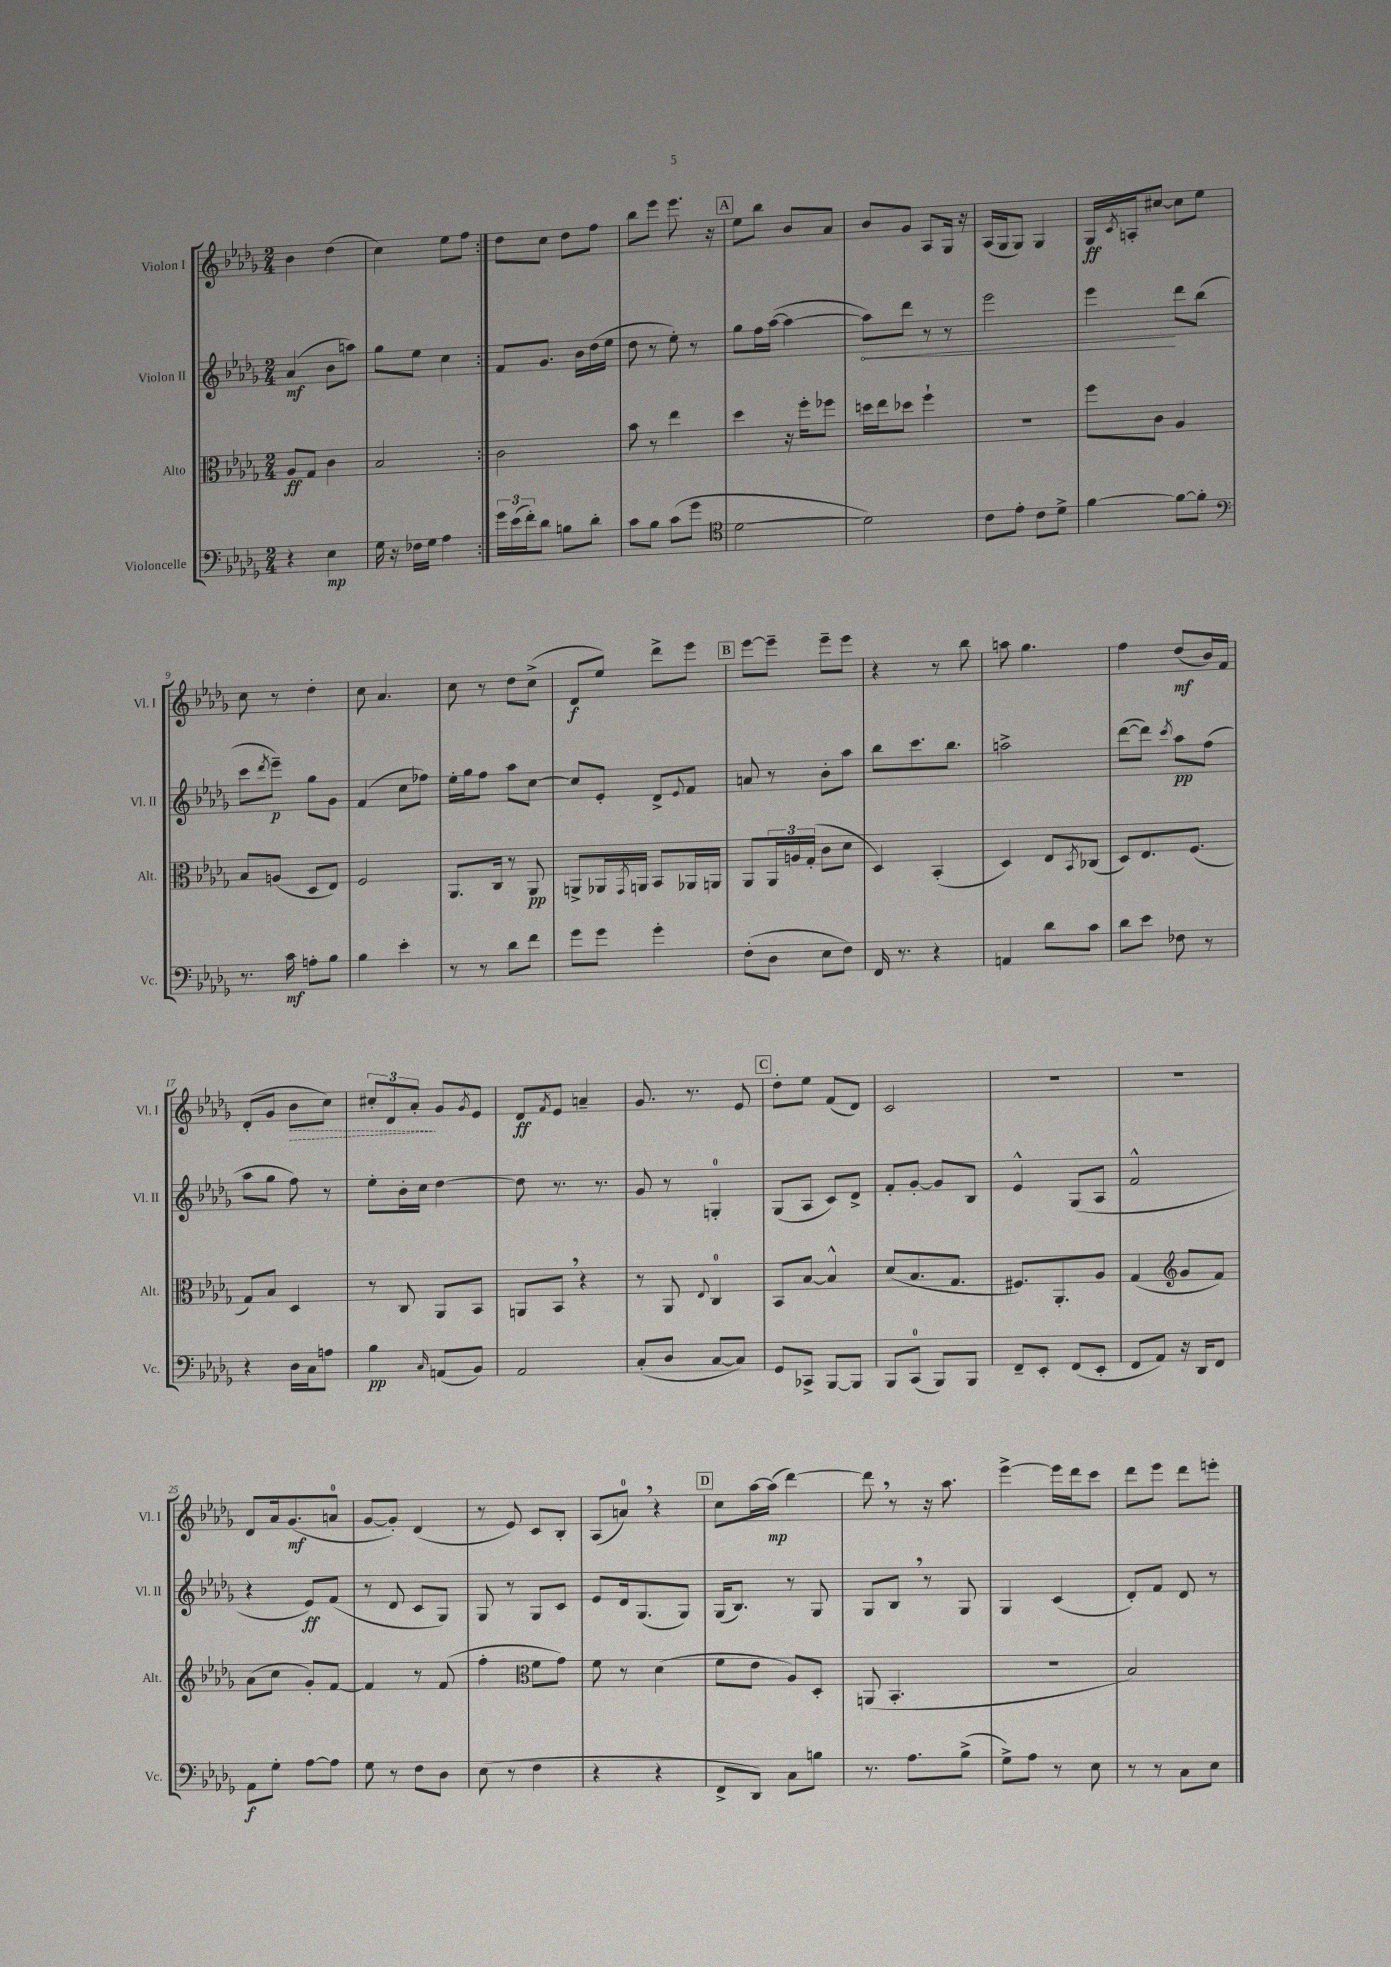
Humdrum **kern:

**kern	**kern	**kern	**kern
*staff4	*staff3	*staff2	*staff1
*clefF4	*clefC3	*clefG2	*clefG2
*k[b-e-a-d-g-]	*k[b-e-a-d-g-]	*k[b-e-a-d-g-]	*k[b-e-a-d-g-]
*M2/4	*M2/4	*M2/4	*M2/4
4r	8A-	(4a-	4b-
.	8G-	.	.
4E-	4c	8b-	(4dd-
.	.	8aa)	.
=	=	=	=
16G-	2B-	8gg-	4cc)
16r	.	.	.
16F-	.	8ee-	.
16G-	.	.	.
4A-	.	4cc	8ee-
.	.	.	8ff
=:|!	=:|!	=:|!	=:|!
24g-	2c	8f	8dd-
(24e-	.	.	.
24f')	.	.	.
8d-	.	8.g-	8cc
8B	.	.	8dd-
.	.	16b-	.
8d-'	.	(16dd-	8ff
.	.	16ee-	.
=	=	=	=
8c	8b-	8dd-	8bb-
8B-	8r	8r	8eee-
(8c	4ee-	8ee-')	8.eee-
8g-	.	8r	.
.	.	.	16r
=	=	=	=
*clefC4	*	*	*
[2d-	4dd-	8gg-	8ee-
.	.	16ff	8bb-
.	.	([16aa-	.
.	16r	4aa-_	8b-
.	16ff'	.	.
.	8ff-	.	8a-
=	=	=	=
2d-])	16dd	8aa-])	8b-
.	16ee-	.	.
.	8dd-	8ddd-	8g-
.	4ff`	8r	8A-
.	.	8r	16G-
.	.	.	16r
=	=	=	=
8c	2r	2eee-	(16A-
.	.	.	16G-
8e-'	.	.	8G-)
8c	.	.	4G-
8d-^	.	.	.
=	=	=	=
[4f	8ff	4eee-	16G-
.	.	.	8qc
.	.	.	16A'
.	8c	.	[8cc#
8f_	4A-	8ddd-	8cc#]
8f']	.	(8bb-	8ee-
=	=	=	=
*clefF4	*	*	*
8.r	8B-	8ccc	8cc
.	.	8qddd-	.
.	(8A	8eee-~)	8r
16c	.	.	.
8A'	8D-	8gg-	4dd-'
8B-	8E-)	8g-	.
=	=	=	=
4B-	2F	(4f	8cc
.	.	.	4.a-
4e-'	.	8cc	.
.	.	8ff-)	.
=	=	=	=
8r	8.AA-	16ee-'	8cc
.	.	16gg-	.
8r	.	8ff	8r
.	16C	.	.
8d-	8r	8aa-	8dd-
8f	8AA-	[8cc	(8cc^
=	=	=	=
8g-	8AA^	8cc]	8d-
8g-	16AA-	8e-'	8ee-)
.	8qGG-	.	.
.	16AA	.	.
4g-'	8BB-	8d-^	8ddd-^
.	.	8qqe-	.
.	16AA-	8f	8eee-
.	16AA	.	.
=	=	=	=
(8F'	8AA-	8a	[8eee-
8D-	24AA-	8r	8eee-~]
.	24A	.	.
.	(24G-'	.	.
8E-	8c	8b-'	8eee-~
8F)	8d-	8aa-	8eee-
=	=	=	=
16FF	4D-)	8bb-	4r
8.r	.	.	.
.	.	8.ccc	.
4r	(4BB-'	.	8r
.	.	8.bb-	.
.	.	.	8bb-
=	=	=	=
4AA	4D-)	2aa^	8aa
.	.	.	4.gg-
8d-	8E-	.	.
.	8qBB-	.	.
8c	(8C-	.	.
=	=	=	=
8d-	8D-)	([8ddd-	4ff
8e-	8.E-	8ddd-])	.
.	.	8qccc	.
8F-	.	8aa-	(8dd-
.	(8.F	.	.
8r	.	(8ff	16b-)
.	.	.	16f
=	=	=	=
4r	8G-)	8aa-	(8d-'
.	8B-	8gg-	8g-
16D-	4D-	8ff)	8b-
16C	.	.	.
8A	.	8r	8cc)
=	=	=	=
4B-	8r	8ee-'	12cc#'
.	.	.	12d-
.	8C	16b-'	.
.	.	.	12a-'
.	.	16cc	.
16qqC	.	.	.
(8AA	8AA-	[4dd-	8g-
.	.	.	8qg-
8BB-)	8BB-	.	8e-
=	=	=	=
2AA-	8AA	8dd-]	8d-
.	.	.	8qf
.	8BB-	8.r	8e-
.	4r	.	4a~
.	.	8.r	.
=	=	=	=
(8C'	8r	8g-	8.g-
8D-	8AA-	8r	.
.	.	.	8.r
.	8qqE-	.	.
[8C	4C	4G'	.
8C])	.	.	8e-
=	=	=	=
8GG-	8BB-	(8G-	8dd-'
8CC-^	[8B-	8A-	8ee-
[8BBB-	4B-^^]	8c)	(8f
8BBB-]	.	8d-^	8d-)
=	=	=	=
8BBB-	(8d-	8f'	2c
(8CC	8.B-	[8g-'	.
8BBB-)	.	8g-]	.
.	8.G-	.	.
8BBB-	.	8B-	.
=	=	=	=
8FF~	8.F#)	4e-^^	2r
8EE-'	.	.	.
.	8.AA-'	.	.
(8FF	.	(8G-	.
8EE-'	8A-	8A-	.
=	=	=	=
8FF	(4G-	2f^^	2r
8AA-)	.	.	.
*	*clefG2	*	*
16r	8g-	.	.
16DD-	.	.	.
8FF	8f)	.	.
=	=	=	=
8AA-	(8a-	4r	8d-
8G-'	8cc	.	16a-
.	.	.	(8.g-
[8A-	8g-')	8e-)	.
8A-]	[8f	(8f	8a
=	=	=	=
8G-	4f]	8r	[8g-
8r	.	8d-	8g-'])
8F	8r	8c	(4d-
8D-	(8f	8G-)	.
=	=	=	=
(8E-	4ff'	8G-	8r
8r	.	8r	8e-)
*	*clefC3	*	*
4F	8f	8G-	8c
.	8g-)	8c	8B-'
=	=	=	=
4r	8f	8e-	(8A-
.	8r	16d-	8a)
.	.	(8.G-	.
4r	(4d-	.	4r
.	.	8G-)	.
=	=	=	=
8FF^	8f	(16G-	8cc
.	.	8.B-)	.
8DD-)	8e-	.	[16aa-
.	.	.	(16aa-]
8C	8A-)	8r	[4ddd-)
8B	8D-'	8G-	.
=	=	=	=
8.r	(8AA	8G-	8ddd-]
.	4.BB-'	8B-	8r
8.A-	.	.	.
.	.	8r	16r
.	.	.	8.aa-
(8B-^	.	8G-	.
=	=	=	=
8G-^)	2r	4G-	[4eee-^
8A-	.	.	.
8r	.	(4c	16eee-]
.	.	.	16ddd-
8E-	.	.	8ccc
=	=	=	=
8r	2B-)	8d-')	8ddd-
8r	.	8f	8eee-
8C	.	8d-	8ddd-
8E-	.	8r	8eee'
==	==	==	==
*-	*-	*-	*-
